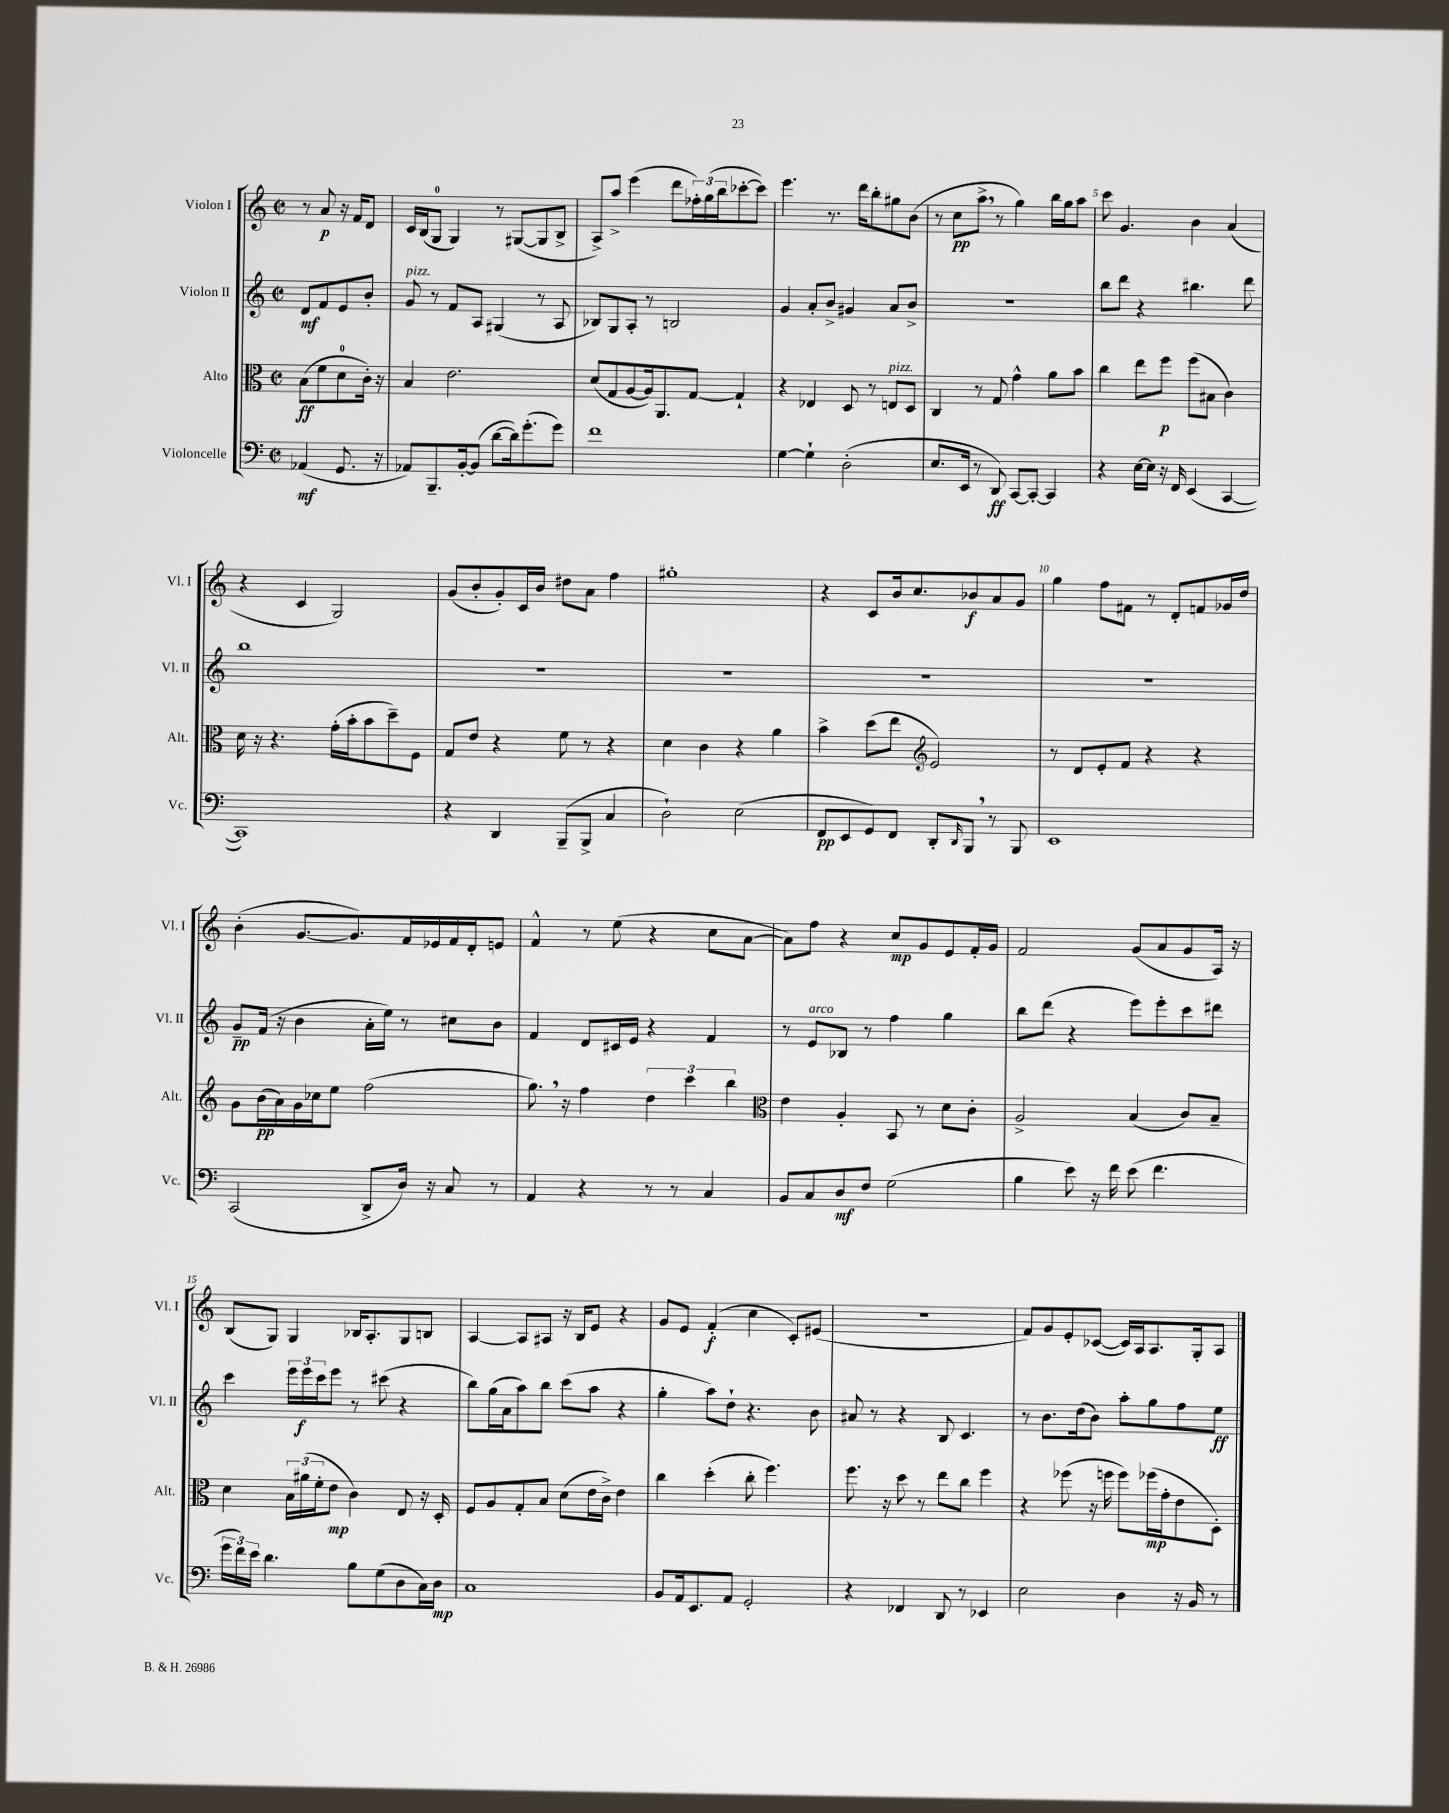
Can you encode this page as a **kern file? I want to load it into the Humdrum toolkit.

**kern	**kern	**kern	**kern
*staff4	*staff3	*staff2	*staff1
*clefF4	*clefC3	*clefG2	*clefG2
*k[]	*k[]	*k[]	*k[]
*M2/2	*M2/2	*M2/2	*M2/2
*met(c|)	*met(c|)	*met(c|)	*met(c|)
(4AA-	(8B	8d	8r
.	8f	8f	8a
8.GG	8d	8e	16r
.	.	.	16f
.	16c')	8b'	8d
16r	16r	.	.
=	=	=	=
8AA-)	4B	8g	16c
.	.	.	(16B
8.BBB~	.	8r	8G
.	2.e	8f	4G)
[16BB'	.	.	.
(8BB]	.	8A	.
[8d	.	(4G#	8r
16d])	.	.	([8G#
(8.g'	.	.	.
.	.	8r	8G#]
8g)	.	8A	8B^
=	=	=	=
1f	(8d	8B-)	8A^)
.	8G	8G	8aa^
.	[8A	8A'	(4eee
.	16A])	8r	.
.	8.AA	.	.
.	.	2B	8ddd
.	[8G	.	24ff-')
.	.	.	(24gg
.	.	.	24bb
.	4G`]	.	[8ccc-'
.	.	.	8ccc-])
=	=	=	=
[4G	4r	4g	4.eee
4G`]	4E-	8a'	.
.	.	8b^	8.r
(2D'	8D	4g#	.
.	.	.	16ddd
.	8r	.	8bb'
.	8E	8a	8gg#
.	8D	8b^	(8b
=	=	=	=
8.E	4C	1r	8r
.	.	.	8cc
16EE	.	.	.
8r	8r	.	8aa^
8DD)	8G	.	8r
[8CC	4g^^	.	4gg)
8CC'_	.	.	.
4CC]	8a	.	16bb
.	.	.	16gg
.	8b	.	8aa
=	=	=	=
4r	4cc	8bb	8ccc
.	.	8ddd	4.g
[16E	8ee	4r	.
16E]	.	.	.
16r	8ff	.	.
16FF	.	.	.
(4EE	(8ff	4.bb#	4b
.	8B#	.	.
[4CC	4c)	.	(4a
.	.	8ddd	.
=	=	=	=
1CC])	16d	1bb	4r
.	16r	.	.
.	4.r	.	.
.	.	.	4c
.	(16g'	.	2G)
.	16b'	.	.
.	8b	.	.
.	8dd~)	.	.
.	8F	.	.
=	=	=	=
4r	8G	1r	(8g
.	8e	.	8b'
4DD	4r	.	8g')
.	.	.	16c
.	.	.	16b
(8BBB~	8f	.	8dd#
8BBB^	8r	.	8a
4C	4r	.	4ff
=	=	=	=
2D`)	4d	1r	1gg#'
.	4c	.	.
(2E	4r	.	.
.	4a	.	.
=	=	=	=
8FF	4b^	1r	4r
8EE	.	.	.
8GG)	(8dd	.	8c
8FF	8ee	.	16b
.	.	.	8.cc
*	*clefG2	*	*
8DD'	2e)	.	.
16qqDD	.	.	.
8BBB	.	.	8b-
8r	.	.	8a
8BBB	.	.	8g
=	=	=	=
1EE	8r	1r	4gg
.	8d	.	.
.	8e'	.	8ff
.	8f	.	8f#
.	4r	.	8r
.	.	.	8d'
.	4r	.	8f
.	.	.	16g-
.	.	.	16dd
=	=	=	=
(2CC	8g	8g~	(4b'
.	(16b	(16f	.
.	16a)	16r	.
.	16g	4b	[8.g
.	16cc-	.	.
.	8ee	.	.
.	.	.	8.g])
8DD^	(2ff	16a'	.
.	.	16ee)	.
16D)	.	8r	16f
16r	.	.	16e-
8C	.	8cc#	16f
.	.	.	16d'
8r	.	8b	8e
=	=	=	=
4AA	8.gg)	4f	4f^^
.	16r	.	.
4r	4ff	8d	8r
.	.	16c#	(8ee
.	.	16e	.
8r	6dd	4r	4r
8r	.	.	.
.	6ccc	.	.
4C	.	4f	8cc
.	6bb	.	.
.	.	.	[8a
=	=	=	=
*	*clefC3	*	*
8BB	4e	8r	8a])
8C	.	8e	8ff
8D	4A'	8B-	4r
8F	.	8r	.
(2G	8BB	4ff	8cc
.	8r	.	8g
.	8d	4gg	8e
.	8c'	.	16f'
.	.	.	16g
=	=	=	=
4B	2A^	8bb	2f
.	.	(8ddd	.
8e)	.	4r	.
16r	.	.	.
16f	.	.	.
(8e	(4B	8eee)	(8g
4.f	.	8eee'	8a
.	8c)	8ccc	8g
.	8B~	8ddd#	16A)
.	.	.	16r
=	=	=	=
24g	4d	4ccc	(8B
24f)	.	.	.
24e	.	.	.
4.d	.	.	8G)
.	24B	24eee	4G
.	(24a#	24eee	.
.	24f'	24ccc	.
.	8e	8eee	.
8B	4c)	8r	16B-
.	.	.	8.A'
(8G	.	(8ccc#	.
8D	8E	4r	8G
16C)	16r	.	8B
16D	16D'	.	.
=	=	=	=
1C	8F	8bb)	[4A
.	8A	(16gg	.
.	.	16a	.
.	8G'	8aa)	8A]
.	8B	8bb	8A#
.	(8d	(8ccc	16r
.	.	.	16B
.	16e	8aa	8e
.	16c^)	.	.
.	4e	4r	4r
=	=	=	=
8BB	4cc	4gg'	8g
16AA	.	.	8e
8.EE	.	.	.
.	(4dd'	8aa)	(4f'
8AA	.	8dd`	.
2GG'	8cc'	4.r	4cc
.	4.ff)	.	.
.	.	.	8c')
.	.	8b	(8e#
=	=	=	=
4r	8.ff	8a#	1r
.	.	8r	.
.	16r	.	.
4FF-	8dd	4r	.
.	8r	.	.
8DD	8ee	8B	.
8r	8cc	4.c	.
4EE-	4ff	.	.
=	=	=	=
2E	4r	8r	8f)
.	.	8.b	8g
.	(8ff-	.	8e'
.	.	(16dd	.
.	16r	8b)	([8c-
.	16ff	.	.
4D	8ff)	8aa'	16c-])
.	.	.	16A
.	(16ff-	8gg	8.A
.	16g'	.	.
16r	8e	8ff	.
16BB	.	.	16G'
8r	8D')	8ee	8A
==	==	==	==
*-	*-	*-	*-
